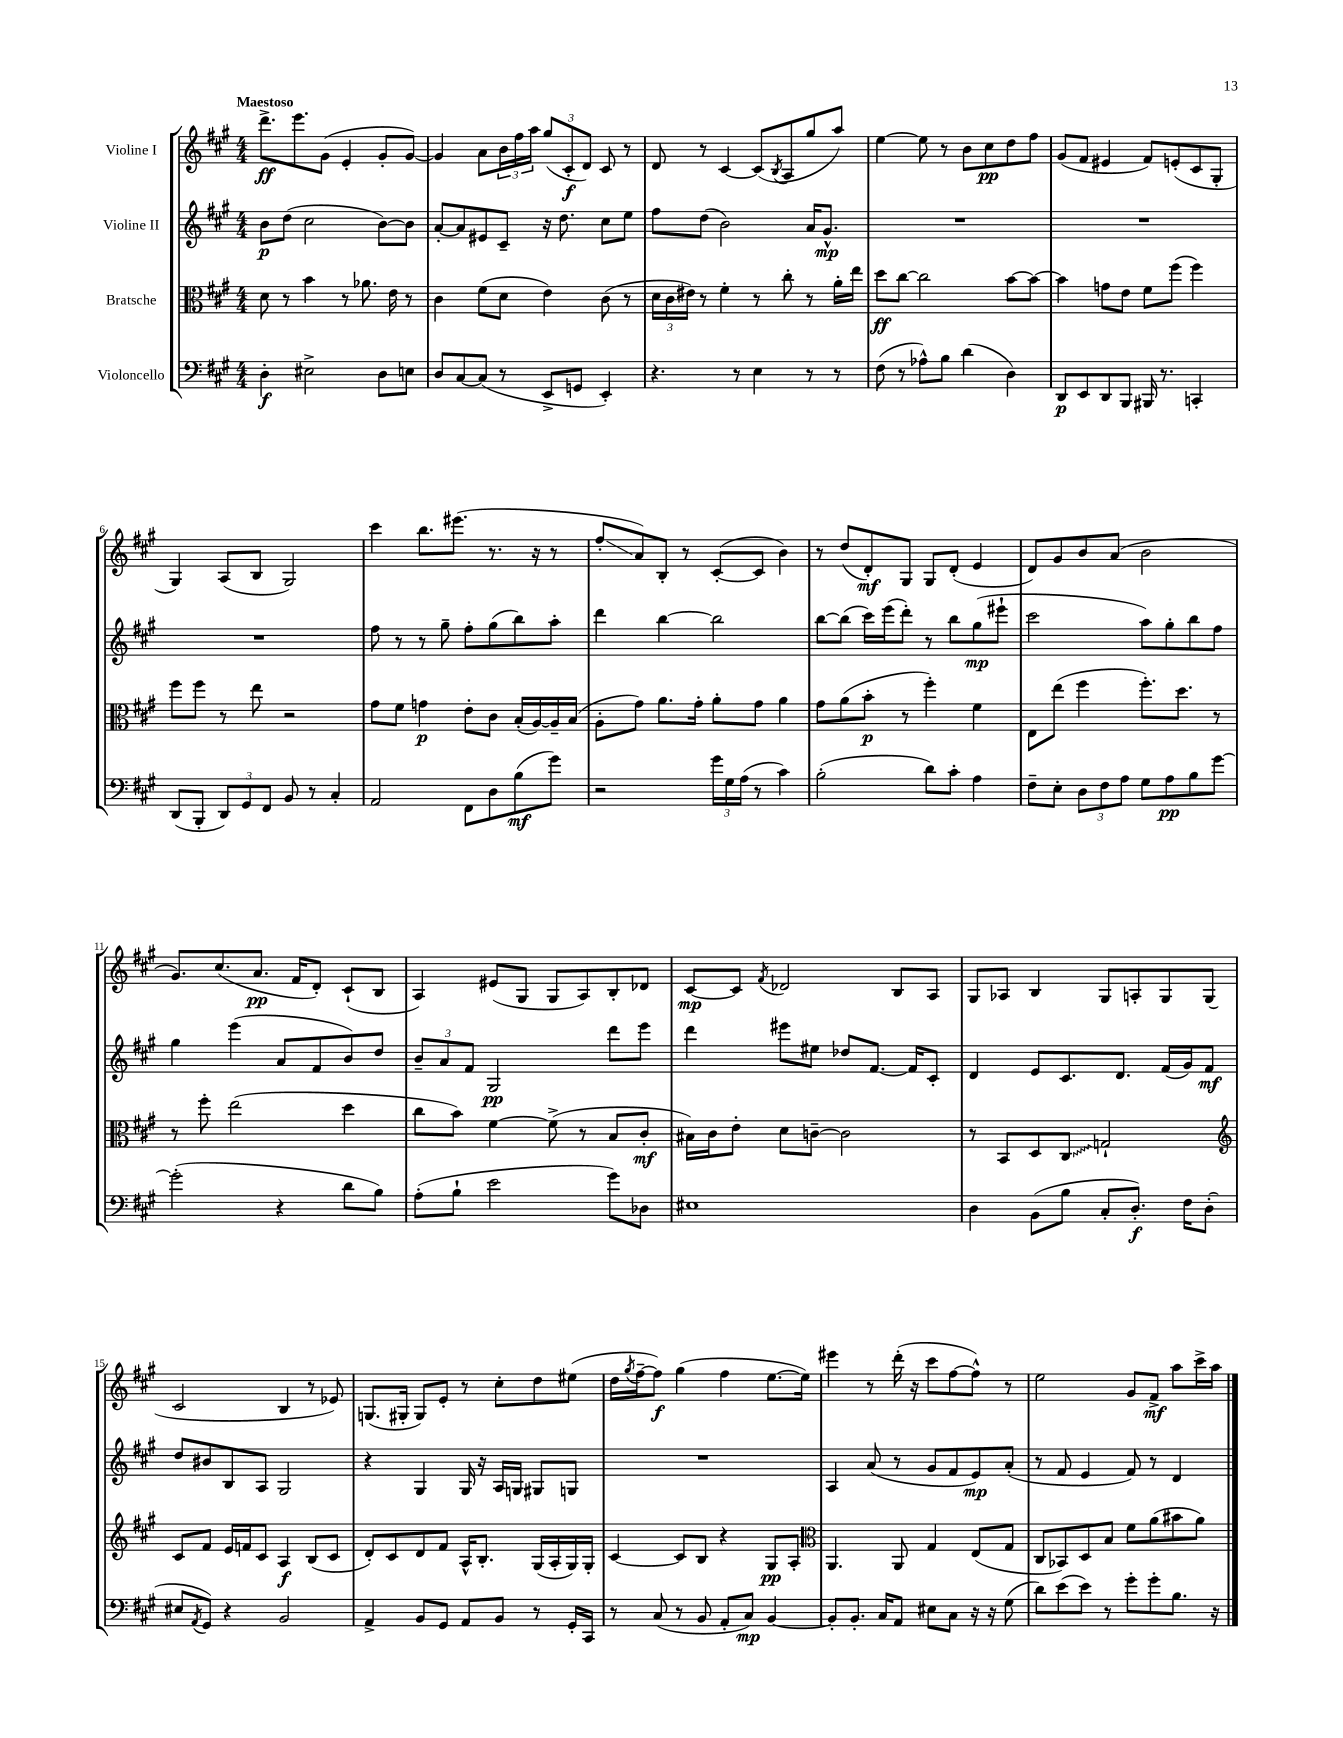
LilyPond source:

<<
\new StaffGroup <<
\new Staff = "s0" \with { instrumentName = "Violine I" } {
    \clef treble \key a \major \numericTimeSignature \time 4/4 \tempo "Maestoso"
    d'''8.->\ff e'''8. gis'8( e'4-. gis'8-. gis'8~) |
    gis'4 a'8 \tuplet 3/2 { b'16 fis''16 a''16 } \tuplet 3/2 { gis''8( cis'8-.\f d'8) } cis'8 r8 |
    d'8 r8 cis'4~ cis'8( \acciaccatura { b8 } a8 gis''8 a''8) |
    e''4~ e''8 r8 b'8 cis''8\pp d''8 fis''8 |
    gis'8( fis'8 eis'4 fis'8) e'8-.( cis'8 gis8-. |
    gis4) a8( b8 gis2) |
    cis'''4 b''8. eis'''8.( r8. r16 r8 |
    fis''8-.\glissando a'8) b8-. r8 cis'8~-.( cis'8 b'4) |
    r8 d''8( d'8-.\mf) gis8 gis8 d'8-.( e'4 |
    d'8) gis'8 b'8 a'8( b'2 |
    gis'8.) cis''8.( a'8.\pp fis'16 d'8-.) cis'8-!( b8 |
    a4) eis'8( gis8 gis8 a8) b8-. des'8 |
    cis'8~\mp cis'8 \acciaccatura { fis'8 } des'2 b8 a8 |
    gis8 aes8 b4 gis8 a8-. gis8 gis8( |
    cis'2 b4 r8 ees'8) |
    g8.( gis16-. gis8) e'8-. r8 cis''8-. d''8 eis''8( |
    d''16 \acciaccatura { gis''8 } fis''16~-- fis''8\f) gis''4( fis''4 e''8.~ e''16) |
    eis'''4 r8 d'''16-.( r16 cis'''8 fis''8~ fis''8-^) r8 |
    e''2 gis'8 fis'8->\mf a''8 cis'''16-> a''16 \bar "|." |
}
\new Staff = "s1" \with { instrumentName = "Violine II" } {
    \clef treble \key a \major \numericTimeSignature \time 4/4
    b'8\p d''8( cis''2 b'8~) b'8 |
    a'8~-. a'8 eis'8 cis'8-- r16 d''8. cis''8 e''8 |
    fis''8 d''8( b'2) a'16 gis'8.-^\mp |
    R1 |
    R1 |
    R1 |
    fis''8 r8 r8 gis''8-- fis''8-. gis''8( b''8) a''8-. |
    d'''4 b''4~ b''2 |
    b''8~ b''8( cis'''16) e'''16( d'''8-.) r8 b''8 gis''8\mp( eis'''8-! |
    cis'''2 a''8) gis''8-. b''8 fis''8 |
    gis''4 e'''4( a'8 fis'8 b'8) d''8 |
    \tuplet 3/2 { b'8-- a'8 fis'8 } gis2\pp d'''8 e'''8 |
    d'''4 eis'''8 eis''8 des''8 fis'8.~ fis'16 cis'8-. |
    d'4 e'8 cis'8. d'8. fis'16( gis'16) fis'8\mf |
    d''8 bis'8 b8 a8 gis2 |
    r4 gis4 gis16 r16 a16 g16 gis8 g8 |
    R1 |
    a4 a'8( r8 gis'8 fis'8 e'8\mp) a'8-.( |
    r8 fis'8 e'4 fis'8) r8 d'4 \bar "|." |
}
\new Staff = "s2" \with { instrumentName = "Bratsche" } {
    \clef alto \key a \major \numericTimeSignature \time 4/4
    d'8 r8 b'4 r8 aes'8. e'16 r8 |
    cis'4 fis'8( d'8 e'4) cis'8( r8 |
    \tuplet 3/2 { d'16 cis'16 eis'16) } r8 fis'4-. r8 cis''8-. r8 a'16-. e''16 |
    d''8\ff cis''8~ cis''2 b'8~ b'8~ |
    b'4 g'8 e'8 fis'8 fis''8( fis''4) |
    fis''8 fis''8 r8 e''8 r2 |
    gis'8 fis'8 g'4\p e'8-. cis'8 b16-.( a16~) a16-- b16( |
    a8-. gis'8) a'8. gis'16-. a'8-. gis'8 a'4 |
    gis'8 a'8( b'8-.\p r8 fis''4-.) fis'4 |
    e8 e''8( fis''4 fis''8.-.) d''8. r8 |
    r8 fis''8-. e''2( d''4 |
    cis''8 b'8) fis'4~ fis'8->( r8 b8 cis'8-.\mf |
    bis16) cis'16 e'8-. d'8 c'8~-- c'2 |
    r8 b,8 d8 \once \override Glissando.style = #'zigzag cis8\glissando g2-! |
    \clef treble cis'8 fis'8 e'16 f'16 cis'8 a4\f b8( cis'8 |
    d'8-.) cis'8 d'8 fis'8 a16-^ b8.-. gis16( a16-. gis16) gis16-. |
    cis'4~ cis'8 b8 r4 gis8\pp a8-. |
    \clef alto a,4. a,8 gis4 e8( gis8 |
    cis8 bes,8) d8 b8 fis'8 a'8( bis'8 a'8) \bar "|." |
}
\new Staff = "s3" \with { instrumentName = "Violoncello" } {
    \clef bass \key a \major \numericTimeSignature \time 4/4
    d4-.\f eis2-> d8 e8 |
    d8 cis8~ cis8( r8 e,8-> g,8 e,4-.) |
    r4. r8 e4 r8 r8 |
    fis8( r8 aes8-^) b8 d'4( d4) |
    d,8\p e,8 d,8 b,,8 bis,,16 r8. c,4-. |
    d,8( b,,8-. \tuplet 3/2 { d,8) gis,8 fis,8 } b,8 r8 cis4-. |
    a,2 fis,8 d8 b8\mf( gis'8) |
    r2 \tuplet 3/2 { gis'16 gis16 a16( } r8 cis'4) |
    b2-.( d'8) cis'8-. a4 |
    fis8-- e8-. \tuplet 3/2 { d8 fis8 a8 } gis8 a8\pp b8 gis'8~ |
    gis'2-.( r4 d'8 b8) |
    a8-.( b8-! e'2 gis'8) des8 |
    eis1 |
    d4 b,8( b8 cis8-. d8.-.\f) fis16 d8-.( |
    eis8 \acciaccatura { a,8 } gis,8) r4 b,2 |
    a,4-> b,8 gis,8 a,8 b,8 r8 gis,16-. cis,16 |
    r8 cis8( r8 b,8 a,8-. cis8\mp) b,4~ |
    b,8-. b,8.-. cis16 a,8 eis8 cis8 r16 r16 gis8( |
    d'8) e'8( e'8) r8 gis'8-. gis'8-. b8. r16 \bar "|." |
}
>>
>>
